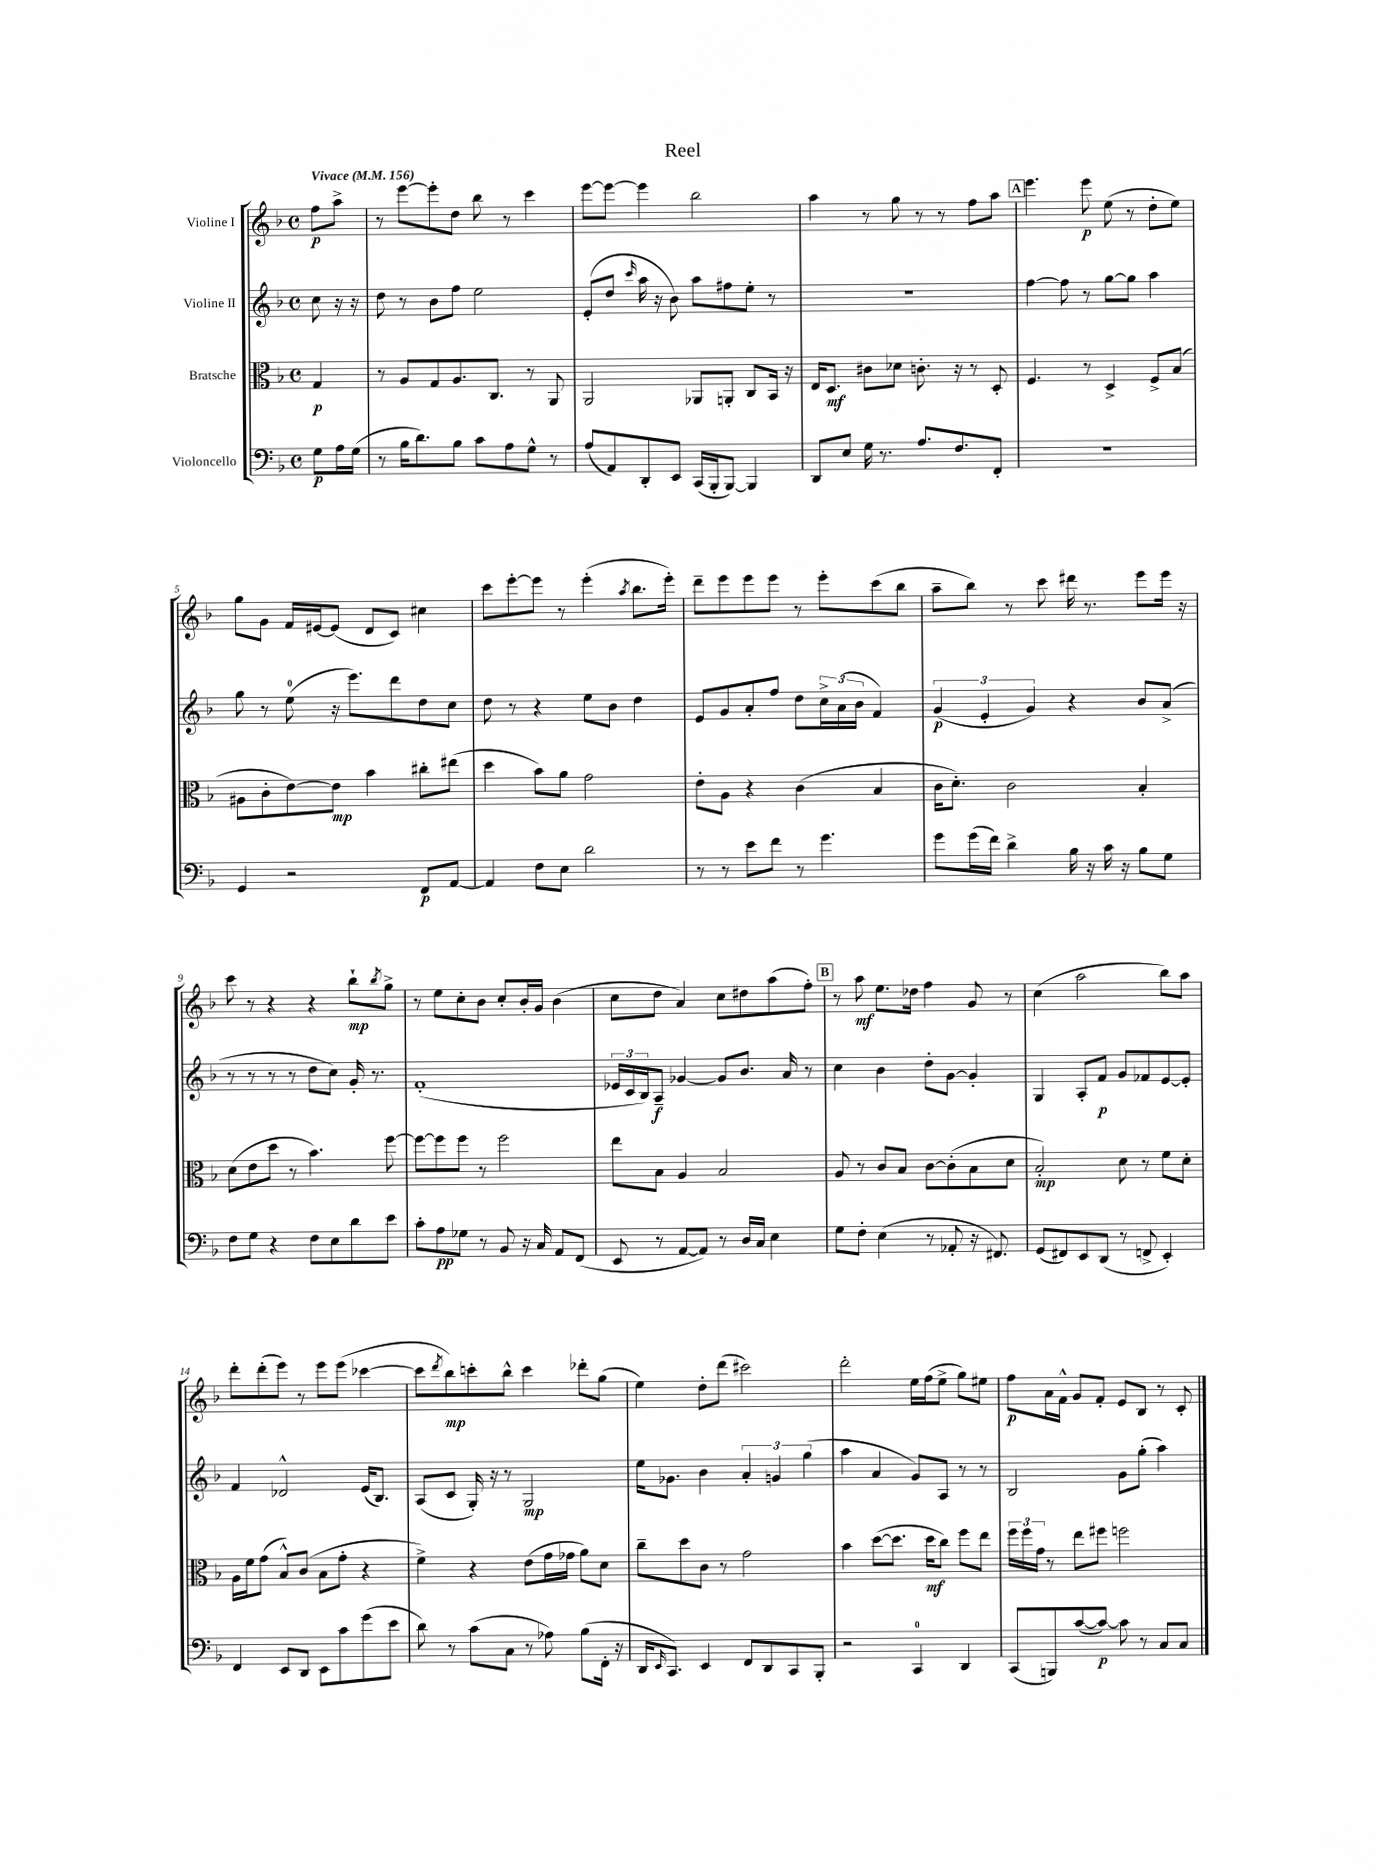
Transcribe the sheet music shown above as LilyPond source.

\header { title = "Reel" }
<<
\new StaffGroup <<
\new Staff = "s0" \with { instrumentName = "Violine I" } {
    \clef treble \key f \major \defaultTimeSignature \time 4/4 \partial 4 \tempo "Vivace" 4 = 156
    f''8\p a''8-> |
    r8 e'''8~ e'''8-. d''8 bes''8 r8 c'''4 |
    e'''8~ e'''8~ e'''4 bes''2 |
    a''4 r8 g''8 r8 r8 f''8 a''8 |
    \mark \markup { \box "A" } e'''4. e'''8\p e''8( r8 d''8-. e''8) |
    g''8 g'8 f'16 eis'16~ eis'8( d'8 c'8) cis''4 |
    c'''8 e'''8~-. e'''8 r8 e'''4-.( \acciaccatura { a''8 } bes''8. e'''16-.) |
    d'''8-- e'''8 e'''8 e'''8 r8 e'''8-. c'''8( bes''8 |
    a''8-- bes''8) r8 c'''8 dis'''16 r8. e'''8 e'''16 r16 |
    c'''8 r8 r4 r4 bes''8-!\mp \acciaccatura { bes''8 } g''8-> |
    r8 e''8 c''8-. bes'8 c''8-. bes'16-. g'16 bes'4( |
    c''8 d''8 a'4) c''8 dis''8 a''8( f''8-.) |
    \mark \markup { \box "B" } r8 a''8\mf e''8. des''16 f''4 g'8 r8 |
    c''4( a''2 bes''8) a''8 |
    d'''8-. d'''8-.( e'''8) r8 e'''8 e'''8( ces'''4~ |
    ces'''8 \acciaccatura { d'''8 } bes''8\mp) c'''8-. bes''8-^ c'''4 des'''8-. g''8( |
    e''4) d''8-. d'''8( cis'''2) |
    d'''2-. e''16 f''16( e''8-> g''8) eis''8 |
    f''8\p a'16 f'16-^ g'8 f'8-. e'8 bes8 r8 c'8-. \bar "|." |
}
\new Staff = "s1" \with { instrumentName = "Violine II" } {
    \clef treble \key f \major \defaultTimeSignature \time 4/4 \partial 4
    c''8 r16 r16 |
    d''8 r8 bes'8 f''8 e''2 |
    e'8-.( d''8 \grace { c'''16 } a''16 r16 bes'8) a''8 fis''8 e''8-. r8 |
    R1 |
    \mark \markup { \box "A" } f''4~ f''8 r8 g''8~ g''8 a''4 |
    g''8 r8 e''8-0( r16 e'''8.) d'''8 d''8 c''8 |
    d''8 r8 r4 e''8 bes'8 d''4 |
    e'8 g'8 a'8-. f''8 d''8 \tuplet 3/2 { c''16-> a'16( bes'16 } f'4) |
    \tuplet 3/2 { g'4\p( e'4-. g'4) } r4 bes'8 a'8->( |
    r8 r8 r8 r8 d''8 c''8) g'16-. r8. |
    f'1-.( |
    \tuplet 3/2 { ees'16 c'16 bes16) } a8--\f ges'4~ ges'8 bes'8. a'16 r8 |
    \mark \markup { \box "B" } c''4 bes'4 d''8-. g'8~ g'4-. |
    g4 a8-. f'8\p g'8 fes'8 e'8~ e'8-. |
    f'4 des'2-^ e'16( bes8.) |
    a8( c'8 g16-.) r16 r8 g2\mp |
    e''16 ges'8. bes'4 \tuplet 3/2 { a'4-. g'4 g''4( } |
    a''4 a'4 g'8) a8 r8 r8 |
    bes2 g'8 g''8-.( a''4) \bar "|." |
}
\new Staff = "s2" \with { instrumentName = "Bratsche" } {
    \clef alto \key f \major \defaultTimeSignature \time 4/4 \partial 4
    g4\p |
    r8 a8 g8 a8. c8. r8 a,8 |
    a,2 aes,8 a,8-. c8 bes,16 r16 |
    e16 d8.\mf cis'8 des'8 c'8.-. r16 r8 d8-. |
    \mark \markup { \box "A" } f4. r8 d4-> f8-> bes8( |
    ais8 c'8-. e'8~) e'8\mp bes'4 cis''8-. eis''8( |
    d''4 bes'8) a'8 g'2 |
    e'8-. a8 r4 c'4( bes4 |
    c'16 d'8.-.) c'2 bes4-. |
    d'8( e'8 d''8 r8 bes'4.) f''8~ |
    f''8~ f''8 f''8 r8 f''2 |
    e''8 bes8 a4 bes2 |
    \mark \markup { \box "B" } a8 r8 c'8 bes8 c'8~ c'8-.( bes8 d'8 |
    bes2-.\mp) d'8 r8 f'8 d'8-. |
    a16 f'16 g'8( bes8-^) c'8( bes8 g'8-. r4 |
    f'4->) r4 e'8( g'16 ges'16 a'8) d'8 |
    c''8-- d''8 c'8 r8 g'2 |
    bes'4 d''8~( d''8. d''16\mf c''8) f''8 e''8 |
    \tuplet 3/2 { f''16 f''16 g'16 } r8 e''8 fis''8 f''2 \bar "|." |
}
\new Staff = "s3" \with { instrumentName = "Violoncello" } {
    \clef bass \key f \major \defaultTimeSignature \time 4/4 \partial 4
    g8\p a16 g16( |
    r8 bes16 d'8.) bes8 c'8 a8 g8-^ r8 |
    a8( a,8) d,8-. e,8 c,16( bes,,16-. bes,,8~) bes,,4 |
    d,8 e8 g16 r8. a8. f8. f,8-. |
    \mark \markup { \box "A" } r1 |
    g,4 r2 f,8\p a,8~ |
    a,4 f8 e8 d'2 |
    r8 r8 e'8 f'8 r8 g'4. |
    g'8 g'16( f'16) d'4-> bes16 r16 c'16 r16 bes8 g8 |
    f8 g8 r4 f8 e8 d'8 e'8 |
    c'8-. a8\pp ges8 r8 bes,8 r16 c16 a,8 f,8( |
    e,8 r8 a,8~ a,8) r8 d16 c16 e4 |
    \mark \markup { \box "B" } g8 f8-. e4( r8 aes,8-. r16 fis,8.) |
    g,8( fis,8) e,8 d,8( r8 f,8-> e,4-.) |
    f,4 e,8 d,8 e,8 c'8 g'8( e'8 |
    d'8) r8 c'8( c8 r8 aes8) bes8( f,16-. r16 |
    d,16 \grace { e,16 } c,8.) e,4 f,8 d,8 c,8 bes,,8-. |
    r2 c,4-0 d,4 |
    c,8( b,,8) c'8~( c'8~\p) c'8 r8 c8 c8 \bar "|." |
}
>>
>>
